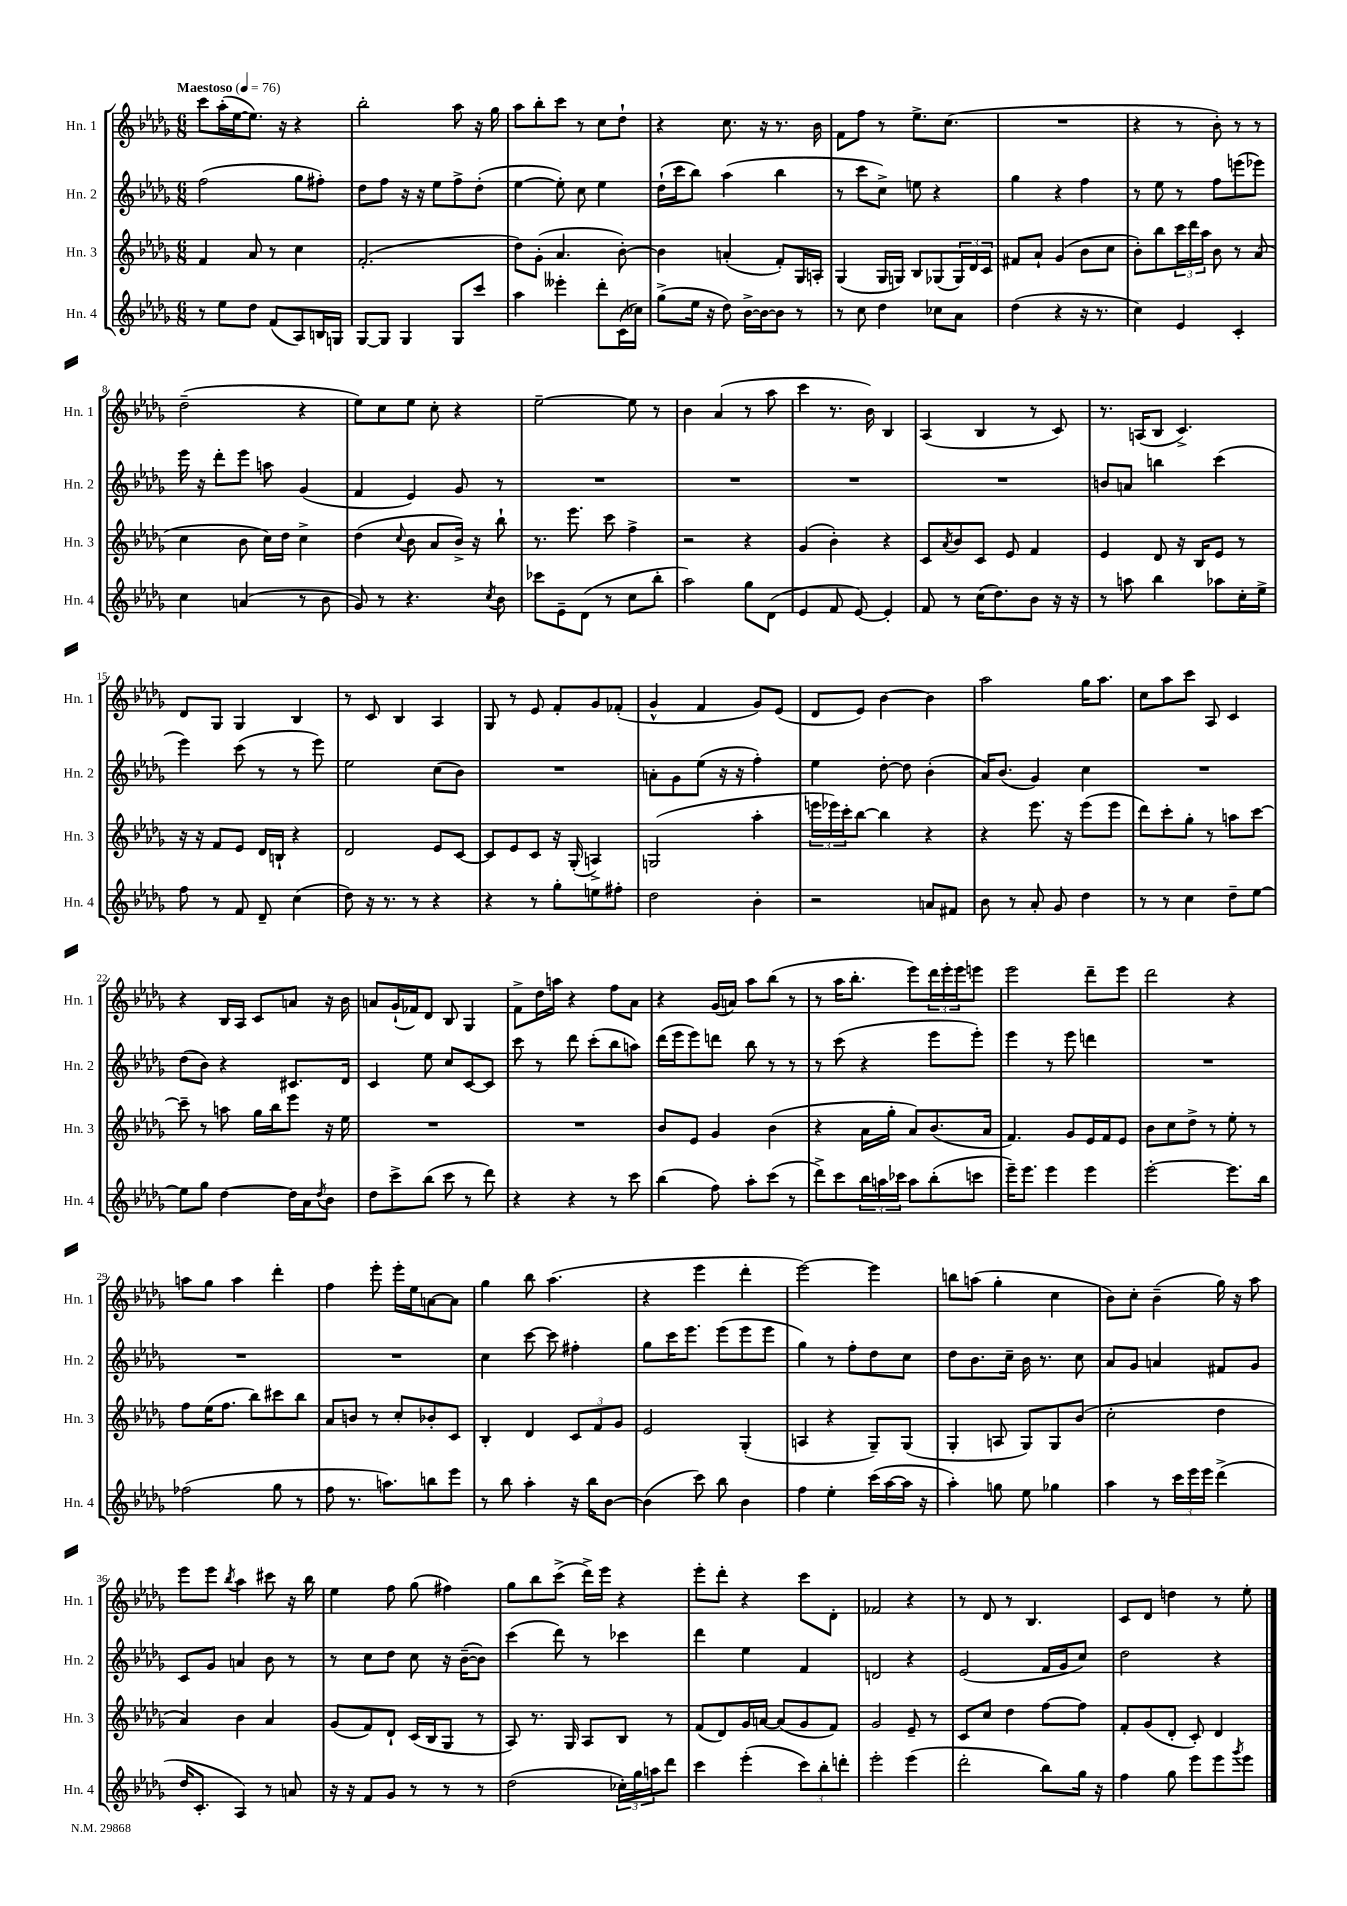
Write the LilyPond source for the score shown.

<<
\new StaffGroup <<
\new Staff = "s0" \with { instrumentName = "Hn. 1" shortInstrumentName = "Hn. 1" } {
    \clef treble \key des \major \numericTimeSignature \time 6/8 \tempo "Maestoso" 4 = 76
    c'''8 aes''16-.( ees''16~ ees''8.) r16 r4 |
    bes''2-. aes''8 r16 ges''16 |
    aes''8 bes''8-. c'''8 r8 c''8 des''8-! |
    r4 c''8. r16 r8. bes'16 |
    f'8 f''8 r8 ees''8.-> c''8.( |
    R2. |
    r4 r8 bes'8-.) r8 r8 |
    des''2--( r4 |
    ees''8) c''8 ees''8 c''8-. r4 |
    ees''2~-- ees''8 r8 |
    bes'4 aes'4( r8 aes''8 |
    c'''4 r8. bes'16) bes4 |
    aes4( bes4 r8 c'8) |
    r8. a16( bes8 c'4.->) |
    des'8 ges8 ges4 bes4 |
    r8 c'8 bes4 aes4 |
    ges8 r8 ees'8 f'8-. ges'8 fes'8-.( |
    ges'4-^ f'4 ges'8) ees'8( |
    des'8 ees'8) bes'4~ bes'4 |
    aes''2 ges''16 aes''8. |
    c''8 aes''8 c'''8 aes8 c'4 |
    r4 bes16 aes16 c'8 a'8 r16 bes'16 |
    a'8 ges'16-!( fes'16) des'8 bes8 ges4 |
    f'8-> des''16 a''16 r4 f''8 aes'8 |
    r4 ges'16( a'16) aes''8 bes''8( r8 |
    r8 aes''16 bes''8.-. ees'''8) \tuplet 3/2 { des'''16 ees'''16-. ees'''16 } e'''8 |
    ees'''2 des'''8-- ees'''8 |
    des'''2 r4 |
    a''8 ges''8 a''4 des'''4-. |
    f''4 ees'''8-. ees'''16-. ees''16 a'8~ a'8 |
    ges''4 bes''8 aes''4.( |
    r4 ees'''4 des'''4-. |
    ees'''2~) ees'''4 |
    b''8 a''8( ges''4-. c''4 |
    bes'8) c''8-. bes'4--( ges''16) r16 aes''8 |
    ees'''8 ees'''8 \acciaccatura { bes''8 } aes''4 cis'''8 r16 bes''16 |
    ees''4 f''8 ges''8( fis''4) |
    ges''8 bes''8 c'''8->( des'''16->) ees'''16 r4 |
    ees'''8-. des'''8-. r4 c'''8 des'8-. |
    fes'2 r4 |
    r8 des'8 r8 bes4. |
    c'8 des'8 d''4 r8 ees''8-. \bar "|." |
}
\new Staff = "s1" \with { instrumentName = "Hn. 2" shortInstrumentName = "Hn. 2" } {
    \clef treble \key des \major \numericTimeSignature \time 6/8
    f''2( ges''8 fis''8-.) |
    des''8 f''8 r16 r16 ees''8 f''8-> des''8-.( |
    ees''4~ ees''8-.) c''8 ees''4 |
    des''16-!( c'''16 bes''8) aes''4( bes''4 |
    r8 c'''8 c''8->) e''8 r4 |
    ges''4 r4 f''4 |
    r8 ees''8 r8 f''8 e'''8( ees'''8) |
    ees'''16 r16 des'''8-. ees'''8 a''8 ges'4( |
    f'4 ees'4) ges'8 r8 |
    R2. |
    R2. |
    R2. |
    R2. |
    b'8 a'8 b''4 c'''4( |
    ees'''4) c'''8( r8 r8 ees'''8) |
    ees''2 c''8( bes'8) |
    R2. |
    a'8-. ges'8 ees''8( r16 r16 f''4-.) |
    ees''4 des''8~-. des''8 bes'4-.( |
    aes'16) bes'8.( ges'4) c''4 |
    R2. |
    des''8( bes'8) r4 cis'8. des'16 |
    c'4 ees''8 c''8 c'8~ c'8 |
    c'''8 r8 des'''8 c'''8-.( bes''8 a''8) |
    des'''16( ees'''16 ees'''8) d'''8 bes''8 r8 r8 |
    r8 c'''8( r4 ees'''8 ees'''8-.) |
    ees'''4 r8 ees'''8 d'''4 |
    R2. |
    R2. |
    R2. |
    c''4 c'''8~ c'''8 fis''4-. |
    ges''8 c'''16 ees'''8. ees'''8( ees'''8 ees'''8 |
    ges''4) r8 f''8-. des''8 c''8 |
    des''8 bes'8. c''16-- bes'16 r8. c''8 |
    aes'8 ges'8 a'4 fis'8 ges'8 |
    c'8 ges'8 a'4 bes'8 r8 |
    r8 c''8 des''8 c''8 r16 bes'16~--( bes'8) |
    c'''4( des'''8) r8 ces'''4 |
    des'''4 ees''4 f'4 |
    d'2 r4 |
    ees'2( f'16 ges'16 c''8) |
    des''2 r4 \bar "|." |
}
\new Staff = "s2" \with { instrumentName = "Hn. 3" shortInstrumentName = "Hn. 3" } {
    \clef treble \key des \major \numericTimeSignature \time 6/8
    f'4 aes'8 r8 c''4 |
    f'2.-.( |
    des''8) ges'8-.( aes'4. bes'8~-.) |
    bes'4 a'4-.( f'8-.) ges16 a16-. |
    ges4( ges16 g16) bes8 ges8( \tuplet 3/2 { ges16) des'16 c'16 } |
    fis'8 aes'8-! ges'4( bes'8 c''8 |
    bes'8-.) bes''8 \tuplet 3/2 { c'''16 des'''16 aes''16 } bes'8 r8 aes'8( |
    c''4 bes'8 c''16) des''16 c''4-> |
    des''4( \appoggiatura { c''8 } bes'8 aes'8 bes'16->) r16 bes''8-! |
    r8. ees'''8. c'''8 f''4-> |
    r2 r4 |
    ges'4( bes'4-.) r4 |
    c'8 \acciaccatura { aes'8 } bes'8 c'8 ees'8 f'4 |
    ees'4 des'8 r16 bes16 ees'8 r8 |
    r16 r16 f'8 ees'8 des'16 b16-! r4 |
    des'2 ees'8 c'8~ |
    c'8 ees'8 c'8 r16 ges16-.( a4->) |
    g2( aes''4-. |
    \tuplet 3/2 { e'''16 ees'''16) c'''16-. } bes''8~ bes''4 r4 |
    r4 ees'''8. r16 ees'''8( ees'''8 |
    des'''8) c'''8-. ges''8-. r8 a''8 c'''8~ |
    c'''8-- r8 a''8 ges''16 bes''16 ees'''8 r16 ees''16 |
    R2. |
    R2. |
    bes'8 ees'8 ges'4 bes'4( |
    r4 aes'16 ges''16-. aes'8) bes'8.( aes'16 |
    f'4.) ges'8 ees'16 f'16 ees'8 |
    bes'8 c''8 des''8-> r8 ees''8-. r8 |
    f''8 ees''16( f''8. bes''8) cis'''8 bes''8 |
    aes'8 b'8 r8 c''8-. bes'8-. c'8 |
    bes4-. des'4 \tuplet 3/2 { c'8 f'8 ges'8 } |
    ees'2 ges4-.( |
    a4 r4 ges8--) ges8( |
    ges4-. a8 ges8) ges8 bes'8( |
    c''2-. des''4 |
    aes'4) bes'4 aes'4 |
    ges'8( f'8) des'8-! c'16( bes16 ges8 r8 |
    aes8) r8. ges16 aes8 bes8 r8 |
    f'8( des'8) ges'16 a'16~ a'8( ges'8 f'8) |
    ges'2 ees'8-- r8 |
    c'8 c''8 des''4 f''8~ f''8 |
    f'8-. ges'8( des'8-. c'8-.) des'4 \bar "|." |
}
\new Staff = "s3" \with { instrumentName = "Hn. 4" shortInstrumentName = "Hn. 4" } {
    \clef treble \key des \major \numericTimeSignature \time 6/8
    r8 ees''8 des''8 f'8( aes8) b16 g16 |
    ges8~ ges8 ges4 ges8 c'''8 |
    aes''4 eeses'''4-. des'''8-. c'16( ces''16) |
    ges''8->( ees''16 r16 des''8) bes'16~-> bes'16~ bes'8 r8 |
    r8 c''8 des''4 ces''8 aes'8 |
    des''4( r4 r16 r8. |
    c''4) ees'4 c'4-. |
    c''4 a'4( r8 bes'8 |
    ges'8) r8 r4. \acciaccatura { c''8 } bes'8 |
    ces'''8 ees'8-- des'8( r8 c''8 bes''8-. |
    aes''2) ges''8 des'8( |
    ees'4 f'8 ees'8~) ees'4-. |
    f'8 r8 c''16( des''8.) bes'8 r16 r16 |
    r8 a''8 bes''4 aes''8 c''16-. ees''16-> |
    f''8 r8 f'8 des'8-- c''4( |
    des''8) r16 r8. r8 r4 |
    r4 r8 ges''8-. e''8 fis''8-. |
    des''2 bes'4-. |
    r2 a'8 fis'8 |
    bes'8 r8 aes'8-. ges'8 des''4 |
    r8 r8 c''4 des''8-- ees''8~ |
    ees''8 ges''8 des''4~ des''16 aes'16 \acciaccatura { des''8 } bes'8 |
    des''8 c'''8-> bes''8( c'''8 r8 des'''8) |
    r4 r4 r8 c'''8 |
    bes''4( f''8) aes''8-. c'''8( r8 |
    des'''8->) c'''8 \tuplet 3/2 { bes''16 a''16 ces'''16 } a''8 bes''8-.( c'''8 |
    ees'''16--) ees'''8. ees'''4 ees'''4 |
    ees'''2~-. ees'''8. bes''16 |
    fes''2( ges''8 r8 |
    f''8 r8. a''8.) b''8 ees'''8 |
    r8 bes''8 aes''4-. r16 bes''16 bes'8~ |
    bes'4( c'''8) bes''8 bes'4 |
    f''4 ees''4-. c'''16( aes''16~ aes''16 r16 |
    aes''4-.) g''8 ees''8 ges''4 |
    aes''4 r8 \tuplet 3/2 { c'''16 ees'''16 ees'''16 } des'''4->( |
    des''16 c'8.-. aes4) r8 a'8 |
    r16 r16 f'8 ges'8 r8 r8 r8 |
    des''2( \tuplet 3/2 { ces''16-.) ges''16 a''16 } des'''8 |
    c'''4 ees'''4-.( \tuplet 3/2 { c'''8) bes''8-. d'''8-. } |
    ees'''2-. ees'''4( |
    des'''2-. bes''8) ges''16 r16 |
    f''4 ges''8 ees'''8 ees'''8 \acciaccatura { ges'''8 } ees'''8 \bar "|." |
}
>>
>>
